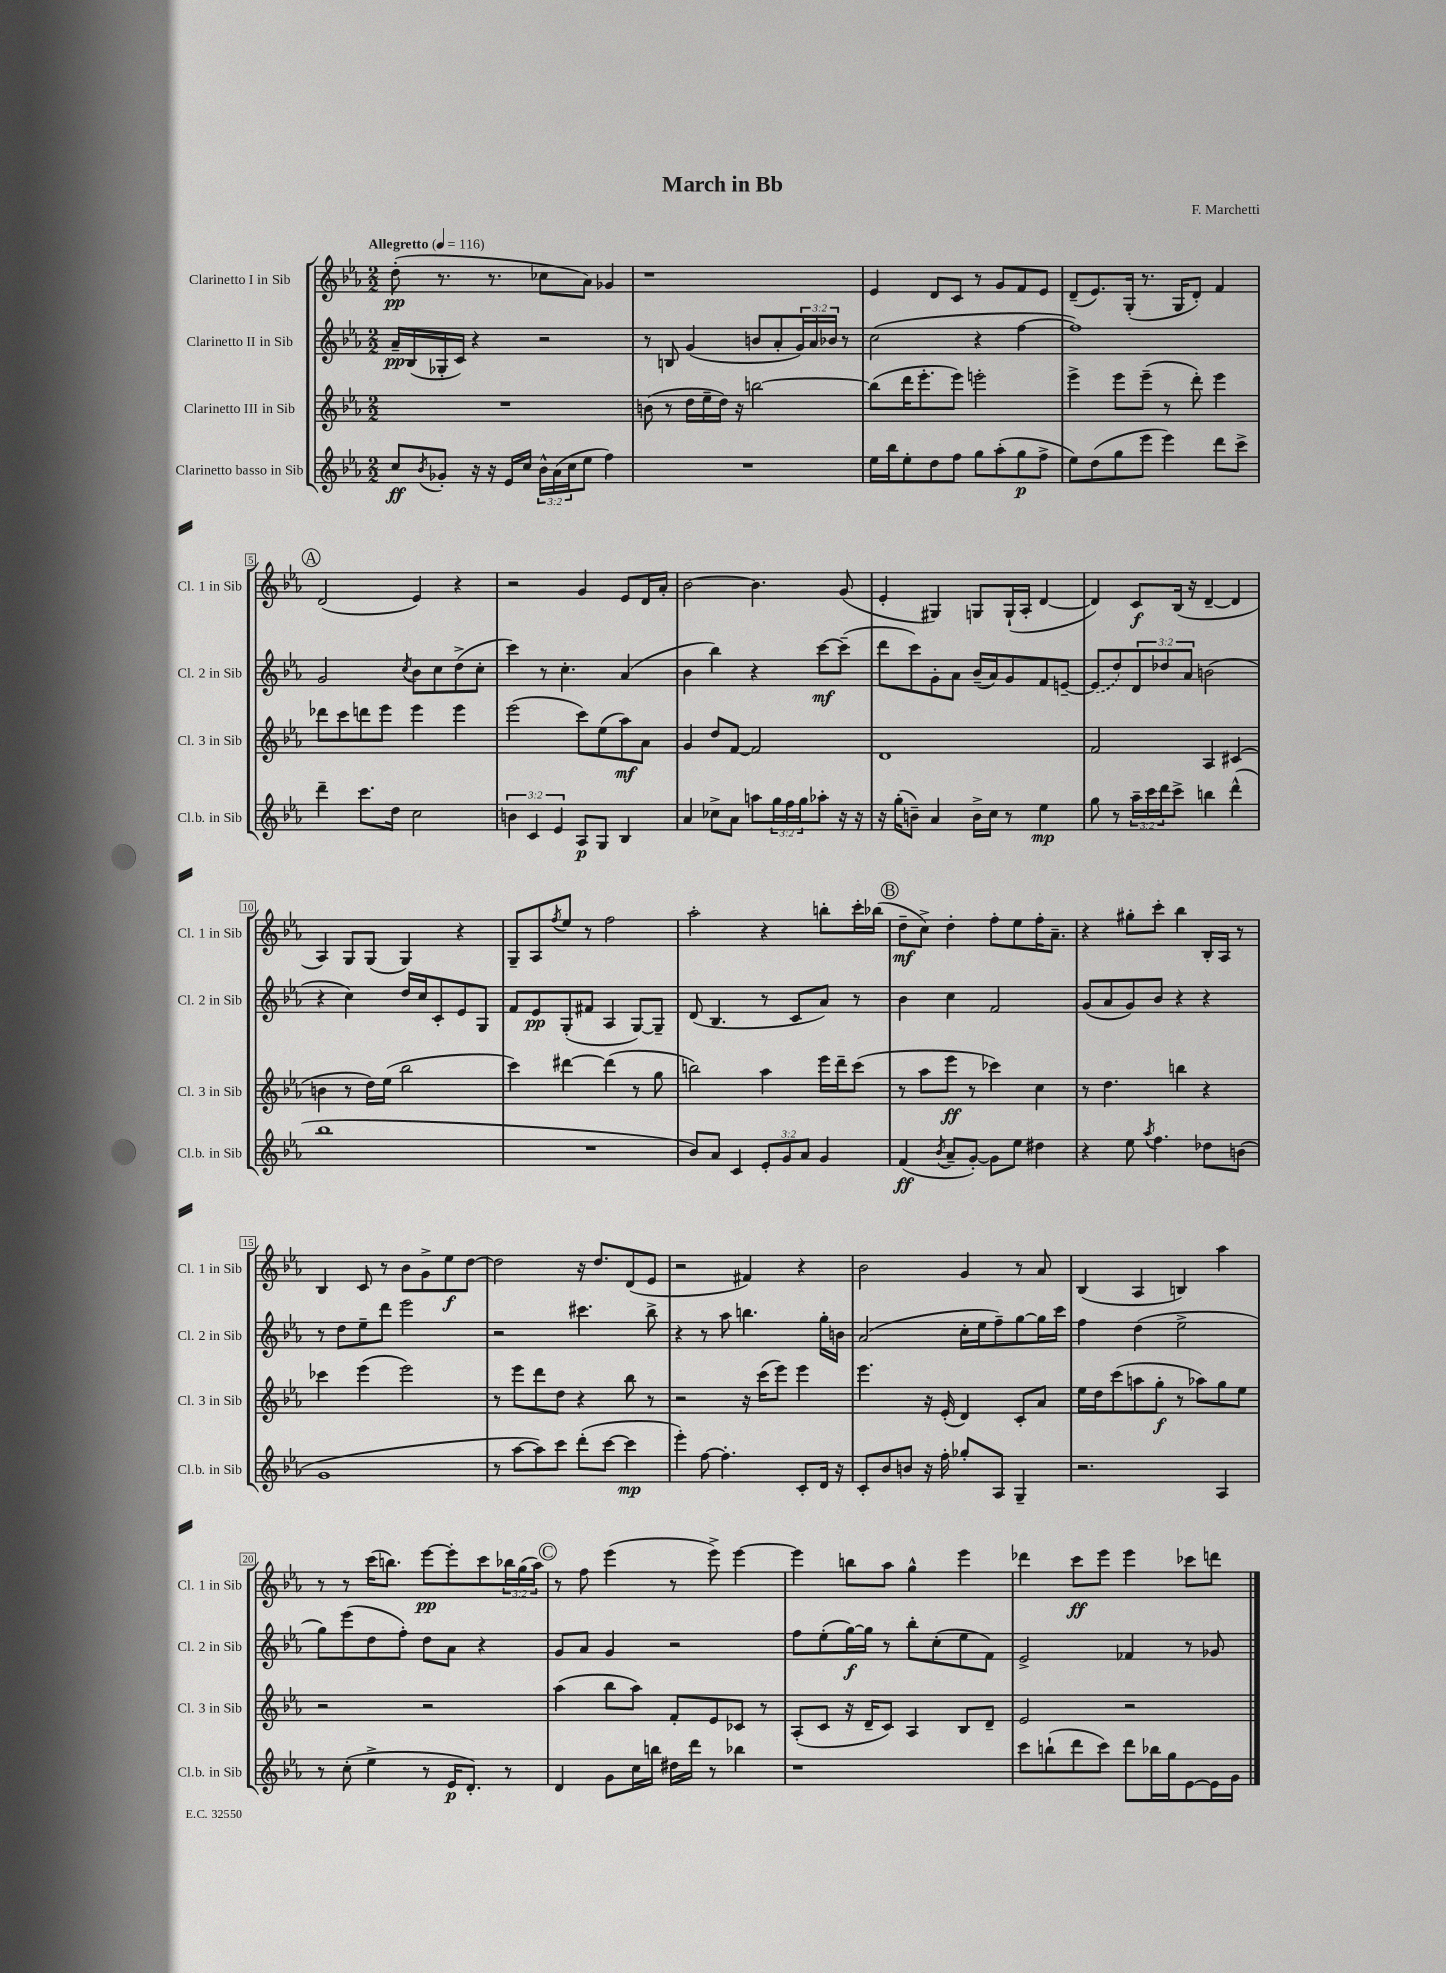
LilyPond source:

\header { title = "March in Bb" composer = "F. Marchetti" }
<<
\new StaffGroup <<
\new Staff = "s0" \with { instrumentName = "Clarinetto I in Sib" shortInstrumentName = "Cl. 1 in Sib" } {
    \clef treble \key ees \major \numericTimeSignature \time 2/2 \override Staff.TupletNumber.text = #tuplet-number::calc-fraction-text \tempo "Allegretto" 4 = 116
    d''8-.\pp( r8. r8. ces''8 aes'8) ges'4 |
    r1 |
    ees'4 d'8 c'8 r8 g'8 f'8 ees'8 |
    d'8--( ees'8.) g16-.( r8. g16 d'8-.) f'4 |
    \mark \markup { \circle "A" } d'2( ees'4) r4 |
    r2 g'4 ees'8 d'16 aes'16-. |
    bes'2~ bes'4. g'8( |
    ees'4-. gis4) g8 g16-!( aes16-. d'4~ |
    d'4) c'8\f bes16( r16 d'4~-- d'4 |
    aes4) g8 g8( g4) r4 |
    g8-- aes8 \acciaccatura { f''8 } ees''8 r8 f''2 |
    aes''2-. r4 b''8-. c'''16-. bes''16( |
    \mark \markup { \circle "B" } d''8--\mf c''8->) d''4-. f''8-. ees''8 f''16-. aes'8.-- |
    r4 gis''8-. c'''8-. bes''4 bes16-. aes16 r8 |
    bes4 c'8 r8 bes'8 g'8-> ees''8\f d''8~ |
    d''2 r16 d''8. d'8( ees'8 |
    r2 fis'4) r4 |
    bes'2 g'4 r8 aes'8 |
    bes4( aes4 b4) aes''4 |
    r8 r8 c'''16( b''8.) ees'''8~\pp ees'''8-. c'''8 \tuplet 3/2 { bes''16 g''16( aes''16) } |
    \mark \markup { \circle "C" } r8 f''8 ees'''4( r8 ees'''8->) ees'''4~ |
    ees'''4 b''8 aes''8 g''4-^ ees'''4 |
    des'''4 c'''8\ff ees'''8 ees'''4 ces'''8 d'''8 \bar "|." |
}
\new Staff = "s1" \with { instrumentName = "Clarinetto II in Sib" shortInstrumentName = "Cl. 2 in Sib" } {
    \clef treble \key ees \major \numericTimeSignature \time 2/2 \override Staff.TupletNumber.text = #tuplet-number::calc-fraction-text
    aes'16--\pp bes16( ges16-. c'16) r4 r2 |
    r8 b8 g'4( b'8 aes'8-. \tuplet 3/2 { g'16) aes'16 bes'16 } r8 |
    c''2( r4 f''4~ |
    f''1) |
    \mark \markup { \circle "A" } g'2 \acciaccatura { c''8 } bes'8 c''8 d''8->( c''8-. |
    c'''4) r8 c''4.-. aes'4( |
    bes'4 bes''4) r4 c'''8~\mf c'''8--( |
    d'''8 c'''8) g'8-. aes'8 bes'16--( aes'16) g'8 f'8 e'8~-- |
    \once \slurDashed e'8( d''8) \tuplet 3/2 { d'8 des''8 aes'8 } b'2( |
    r4 c''4) d''16 c''16 c'8-. ees'8 g8 |
    f'8 ees'8\pp g8-.( fis'8 aes4 g8~) g8-- |
    d'8( bes4. r8 c'8 aes'8) r8 |
    \mark \markup { \circle "B" } bes'4 c''4 f'2 |
    g'8( aes'8 g'8) bes'8 r4 r4 |
    r8 d''8 ees''8-- d'''8 ees'''2 |
    r2 cis'''4. bes''8-> |
    r4 r8 aes''8 b''4. g''16-. b'16 |
    aes'2( c''16-. ees''16 f''8--) g''8~ g''16 c'''16 |
    f''4 d''4( ees''2-> |
    g''8) ees'''8( d''8 f''8-.) d''8 aes'8 r4 |
    \mark \markup { \circle "C" } g'8 aes'8 g'4 r2 |
    f''8 ees''8-.( g''16~\f) g''16 r8 bes''8-. c''8-.( ees''8 f'8) |
    ees'2-> fes'4 r8 ges'8 \bar "|." |
}
\new Staff = "s2" \with { instrumentName = "Clarinetto III in Sib" shortInstrumentName = "Cl. 3 in Sib" } {
    \clef treble \key ees \major \numericTimeSignature \time 2/2
    R1 |
    b'8( r8 d''16 ees''16-- d''16) r16 b''2~ |
    b''8( d'''16 ees'''8.-. ees'''8) e'''2-. |
    ees'''4-> ees'''8 ees'''8--( r8 d'''8-.) ees'''4 |
    \mark \markup { \circle "A" } des'''8 c'''8 d'''8 ees'''8 ees'''4 ees'''4 |
    ees'''2( c'''8) ees''8( aes''8\mf) aes'8 |
    g'4 d''8 f'8~ f'2 |
    d'1 |
    f'2 aes4 cis'4( |
    b'4 r8 d''16) ees''16( bes''2 |
    c'''4) dis'''4~ dis'''4( r8 g''8 |
    b''2) aes''4 ees'''16 d'''16-- c'''8( |
    \mark \markup { \circle "B" } r8 aes''8 ees'''8\ff r8 ces'''4) c''4 |
    r8 d''4. b''4 r4 |
    ces'''4 ees'''4( ees'''2) |
    r8 ees'''8 d'''8 d''8 r4 bes''8 r8 |
    r2 r16 c'''16( ees'''8) ees'''4 |
    ees'''4. r16 ees'16-.( d'4) c'8-. aes'8 |
    ees''16 d''16 c'''8( a''8 g''8-.\f r8 aes''8) g''8 ees''8 |
    r2 r2 |
    \mark \markup { \circle "C" } aes''4( bes''8 aes''8) f'8-. ees'8 ces'8 r8 |
    aes8-.( c'8 r16 d'16-- c'8) aes4 bes8 d'8-- |
    ees'2 r2 \bar "|." |
}
\new Staff = "s3" \with { instrumentName = "Clarinetto basso in Sib" shortInstrumentName = "Cl.b. in Sib" } {
    \clef treble \key ees \major \numericTimeSignature \time 2/2 \override Staff.TupletNumber.text = #tuplet-number::calc-fraction-text
    c''8\ff \acciaccatura { bes'8 } ges'8-. r16 r16 ees'16 c''16 \tuplet 3/2 { bes'16-^ aes'16( c''16 } ees''8 f''4) |
    R1 |
    ees''16 bes''16 ees''8-. d''8 f''8 g''8 aes''8-.( g''8\p f''8-> |
    ees''8) d''8( g''8 ees'''8 ees'''4) d'''8 c'''8-> |
    \mark \markup { \circle "A" } d'''4-- c'''8. d''16 c''2 |
    \tuplet 3/2 { b'4 c'4 ees'4 } aes8\p g8 bes4 |
    aes'4 ces''8-> aes'8 a''8 \tuplet 3/2 { g''16 f''16 g''16 } aes''8-. r16 r16 |
    r16 g''16-.( b'8--) aes'4 b'16-> c''16 r8 ees''4\mp |
    g''8 r8 \tuplet 3/2 { aes''16-- c'''16 d'''16 } c'''8-> b''4 d'''4-^( |
    bes''1 |
    R1 |
    bes'8) aes'8 c'4 \tuplet 3/2 { ees'8-. g'8 aes'8 } g'4 |
    \mark \markup { \circle "B" } f'4\ff( \acciaccatura { bes'8 } aes'8-- g'8~-.) g'8 ees''8 dis''4 |
    r4 ees''8 \acciaccatura { aes''8 } f''4. des''8 b'8( |
    g'1 |
    r8 aes''8~ aes''8) c'''8 d'''8-.( c'''8~ c'''4\mp |
    ees'''4-.) f''8~ f''4.-. c'8-. d'16 r16 |
    c'8-. bes'8 b'8 r16 f''16-. ges''8-. aes8 g4-- |
    r2. aes4 |
    r8 c''8-.( ees''4-> r8 ees'16\p d'8.-.) r8 |
    \mark \markup { \circle "C" } d'4 g'8 c''16 b''16 dis''16 d'''16 r8 bes''4 |
    r1 |
    c'''8 b''8-!( d'''8 c'''8) d'''8 bes''16 g''16 ees'8~ ees'16 g'16 \bar "|." |
}
>>
>>
\layout { \context { \Score \override BarNumber.stencil = #(make-stencil-boxer 0.1 0.3 ly:text-interface::print) } }
